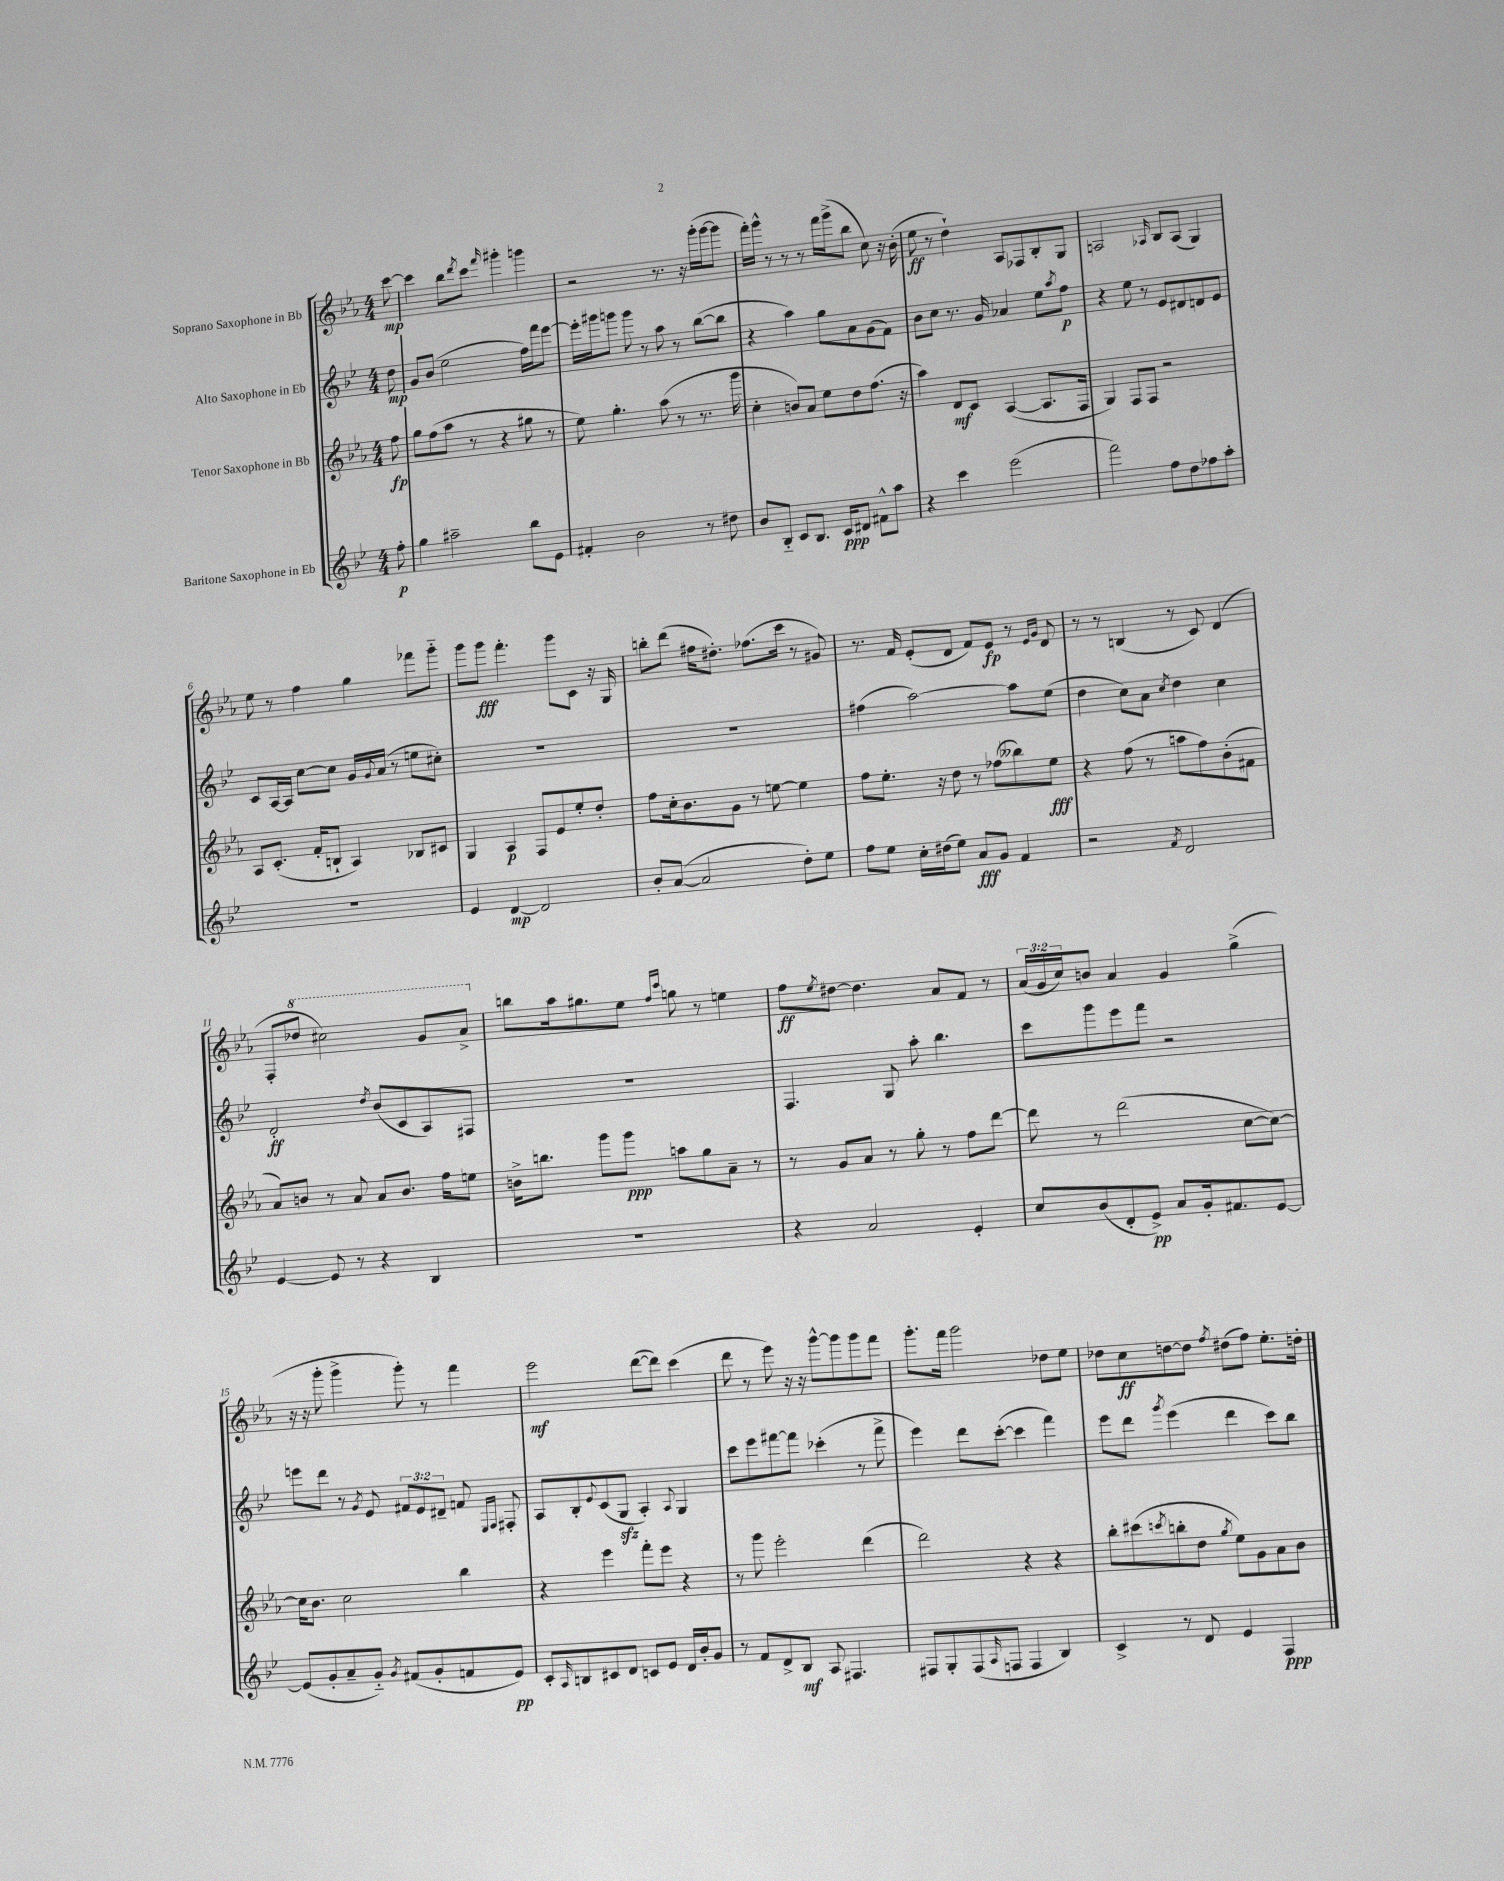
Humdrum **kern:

**kern	**dynam	**kern	**dynam	**kern	**dynam	**kern	**dynam
*part4	*part4	*part3	*part3	*part2	*part2	*part1	*part1
*staff4	*staff4	*staff3	*staff3	*staff2	*staff2	*staff1	*staff1
*I"Baritone Saxophone in Eb	*	*I"Tenor Saxophone in Bb	*	*I"Alto Saxophone in Eb	*	*I"Soprano Saxophone in Bb	*
*clefG2	*	*clefG2	*	*clefG2	*	*clefG2	*
*k[b-e-]	*	*k[b-e-a-]	*	*k[b-e-]	*	*k[b-e-a-]	*
*M4/4	*	*M4/4	*	*M4/4	*	*M4/4	*
=	=	=	=	=	=	=	=
8ff'\	p	8ff\	fp	8dd\	mp	[8ccc\	mp
=1	=1	=1	=1	=1	=1	=1	=1
4gg\	.	8gg\L	.	8g/L	.	4ccc\]	.
.	.	(8ff\	.	(8b-/J	.	.	.
2aa#X~\	.	8aa-\J	.	2ee-\	.	8bb-\L	.
.	.	.	.	.	.	8qddd/	.
.	.	8r	.	.	.	8ccc\J	.
.	.	.	.	.	.	16qqfff/	.
.	.	4r	.	.	.	4ggg#X'\	.
8bb-\L	.	8gg#X\	.	16ff\LL)	.	4gggn\	.
.	.	.	.	16fff\J	.	.	.
8e-\J	.	8r	.	[8eee-\J	.	.	.
=2	=2	=2	=2	=2	=2	=2	=2
4f#X'/	.	8ee-\)	.	16eee-'\LL]	.	2r	.
.	.	.	.	16ggg#X\J	.	.	.
.	.	4.gg'\	.	8gggn\J	.	.	.
2b-\	.	.	.	8ggg\	.	.	.
.	.	.	.	8r	.	.	.
.	.	(8aa-\	.	8aa\	.	8.r	.
.	.	8r	.	8r	.	.	.
.	.	.	.	.	.	16r	.
8r	.	8.r	.	([8bb-\L	.	(16ggg'\LL	.
.	.	.	.	.	.	[16ggg\J	.
8dd#X\	.	.	.	8bb-\J]	.	8ggg\J]	.
.	.	16ggg\	.	.	.	.	.
=3	=3	=3	=3	=3	=3	=3	=3
8b-/L	.	4cc'\	.	4r	.	16fff'\LL)	.
.	.	.	.	.	.	16ggg^^\JJ	.
8B-/J	.	.	.	.	.	8r	.
8c/L	.	8bn/L)	.	4aa\)	.	8r	.
8.B-/J	.	8a-/J	.	.	.	8r	.
.	.	8ee-\L	.	8gg\L	.	16fff\LL	.
16c/KL	ppp	.	.	.	.	(16ggg^\J	.
8d#X/J	.	8dd\	.	8a\	.	8bb-\J	.
8f#X^^\L	.	(8.ff\J	.	(8g\	.	8cc\)	.
8aa\J	.	.	.	8f\J)	.	16r	.
.	.	16r	.	.	.	(16b-'\	.
=4	=4	=4	=4	=4	=4	=4	=4
4r	.	4aa-\)	.	8b-\L	.	8ee-\	ff
.	.	.	.	8cc\J	.	8r	.
4ccc\	.	8d/L	mf	8.r	.	4dd`\)	.
.	.	8c/J	.	.	.	.	.
.	.	.	.	16g/	.	.	.
(2eee-\	.	([4A-/	.	4a-X/	.	8A-/L	.
.	.	.	.	.	.	8F-X/	.
.	.	8.A-/L]	.	8ee-\L	.	8B-'/	.
.	.	.	.	8qaa/	.	.	.
.	.	.	.	8ff\J	p	8G/J	.
.	.	16F/Jk	.	.	.	.	.
=5	=5	=5	=5	=5	=5	=5	=5
2fff\)	.	4G/)	.	4r	.	2An/	.
.	.	8F/L	.	8ee-\	.	.	.
.	.	8F/J	.	8r	.	.	.
.	.	.	.	.	.	16qqA-X/	.
8ff\L	.	2r	.	8e-/L	.	8B-/L	.
8dd\	.	.	.	8d#X/	.	(8A-/J	.
8ff-X\	.	.	.	8dn/	.	4G/)	.
8aa'\J	.	.	.	8e-/J	.	.	.
!!LO:LB:g=z
=6	=6	=6	=6	=6	=6	=6	=6
1r	.	8A-/L	.	8c/L	.	8ee-\	.
.	.	(8.c'/J	.	[16A/L	.	8r	.
.	.	.	.	16A/JJ]	.	.	.
.	.	.	.	[8cc\L	.	4ff\	.
.	.	16f'/KL	.	.	.	.	.
.	.	8Bn`/J	.	8cc\J]	.	.	.
.	.	4A-/)	.	16g/LL	.	4gg\	.
.	.	.	.	8qqg/	.	.	.
.	.	.	.	(16a/JJ	.	.	.
.	.	.	.	8r	.	.	.
.	.	8B-X/L	.	8een\L	.	8fff-X\L	.
.	.	8c#X/J	.	8cc#X'\J)	.	8ggg\J	.
=7	=7	=7	=7	=7	=7	=7	=7
4e-/	.	4G/	.	1r	.	8ggg\L	.
.	.	.	.	.	.	8ggg\J	fff
[4d/	mp	4A-/	p	.	.	4.fff'\	.
2d/]	.	8F/L	.	.	.	.	.
.	.	8e-/	.	.	.	8ggg\L	.
.	.	8ee-'/	.	.	.	8c\J	.
.	.	8dd'/J	.	.	.	16r	.
.	.	.	.	.	.	16G/	.
=8	=8	=8	=8	=8	=8	=8	=8
8b-'/L	.	8ff\L	.	1r	.	8bbn'\L	.
([8a/J	.	16cc'\k	.	.	.	(8ddd\J	.
.	.	8.b-\	.	.	.	.	.
2a/]	.	.	.	.	.	16ff#X\KL	.
.	.	.	.	.	.	8.dd#X'\J)	.
.	.	8g\J	.	.	.	.	.
.	.	8r	.	.	.	(8.ff-X\L	.
.	.	[8een\	.	.	.	.	.
.	.	.	.	.	.	16ccc\Jk	.
8dd'\L)	.	4ee\]	.	.	.	8r	.
8ee-\J	.	.	.	.	.	8g#X/)	.
=9	=9	=9	=9	=9	=9	=9	=9
8ff\L	.	8ff\L	.	(4ff#X\	.	8.r	.
8ee-\J	.	8.ee-'\J	.	.	.	.	.
.	.	.	.	.	.	16f/	.
16cc'\LL	.	.	.	[2aa\)	.	(8e-'/L	.
(16dd#X\J	.	16r	.	.	.	.	.
8ee-\J)	.	8dd\	.	.	.	8d/J	.
8a/L	fff	8r	.	.	.	8f/L)	.
8g/J	.	(8ff-X\L	.	.	.	8e-/J	fp
4f/	.	8bb--X\)	.	8aa\L]	.	8r	.
.	.	.	.	.	.	16qqe-/LL	.
.	.	.	.	.	.	16qqg/JJ	.
.	.	8ee-\J	fff	(8ee-\J	.	8d/	.
=10	=10	=10	=10	=10	=10	=10	=10
2r	.	4r	.	4dd\	.	8r	.
.	.	.	.	.	.	8r	.
.	.	(8ff\	.	8cc\L)	.	(4Bn/	.
.	.	8r	.	8a\J	.	.	.
8qf/	.	.	.	8qcc/	.	.	.
2d/	.	8aan\L	.	4dd\	.	8r	.
.	.	8ff\)	.	.	.	8c/)	.
.	.	(8b-'\	.	4cc\	.	(4d/	.
.	.	8f#X\J	.	.	.	.	.
!!LO:LB:g=z
=11	=11	=11	=11	=11	=11	=11	=11
[4e-/	.	8a-/L)	.	2d'/	ff	8F'/L	.
*	*	*	*	*	*	*8va	*
.	.	8bn/J	.	.	.	8ddd-X/J	.
8e-/]	.	8r	.	.	.	2ccc#X\)	.
8r	.	8a-/	.	.	.	.	.
.	.	.	.	8qdd/	.	.	.
4r	.	8a-/L	.	(8b-/L	.	.	.
.	.	8.b/J	.	8c/	.	.	.
4B-/	.	.	.	8A/)	.	8gg/L	.
.	.	16ff\KL	.	.	.	.	.
.	.	8een\J	.	8F#X/J	.	8aa-^/J	.
=12	=12	=12	=12	=12	=12	=12	=12
*	*	*	*	*	*	*X8va	*
1r	.	16bn^\KL	.	1r	.	8bbn\L	.
.	.	8.bbn\J	.	.	.	.	.
.	.	.	.	.	.	16aa-\k	.
.	.	.	.	.	.	8.gg#X\	.
.	.	8ggg\L	.	.	.	.	.
.	.	8ggg\J	ppp	.	.	8ee-\J	.
.	.	.	.	.	.	16qqff/LL	.
.	.	.	.	.	.	16qqccc/JJ	.
.	.	8aan\L	.	.	.	8ggn\	.
.	.	8gg\	.	.	.	8r	.
.	.	8a-~\J	.	.	.	4een\	.
.	.	8r	.	.	.	.	.
=13	=13	=13	=13	=13	=13	=13	=13
4r	.	8r	.	4.F/	.	8ff\L	ff
.	.	.	.	.	.	8qee-/	.
.	.	8g/L	.	.	.	[8dd#X\J	.
2a/	.	8a-/J	.	.	.	4.dd#\]	.
.	.	8r	.	8G/	.	.	.
.	.	8gg'\	.	8aa'\	.	.	.
.	.	8r	.	4.bb-\	.	8a-/L	.
4e-'/	.	8ff\L	.	.	.	8f/J	.
.	.	[8ddd\J	.	.	.	8r	.
=14	=14	=14	=14	=14	=14	=14	=14
8cc/L	.	8ddd\]	.	8ccc\L	.	(24a-/LL	.
.	.	.	.	.	.	24g/	.
.	.	.	.	.	.	24cc/J)	.
(8b-/	.	8r	.	8ggg\	.	8bn/J	.
8d'/	.	(2ddd\	.	8eee-\	.	4a-/	.
8e-^/J)	pp	.	.	8fff\J	.	.	.
8a/L	.	.	.	2r	.	4g/	.
16g'/k	.	.	.	.	.	.	.
8.f#X/	.	.	.	.	.	.	.
.	.	[8cc\L	.	.	.	(4gg^\	.
[8e-/J	.	8cc\J_)	.	.	.	.	.
!!LO:LB:g=z
=15	=15	=15	=15	=15	=15	=15	=15
(8e-/L]	.	16cc\KL]	.	8eeen\L	.	16r	.
.	.	8.b-\J	.	.	.	16r	.
8g'/	.	.	.	8ddd\J	.	8ggg'\	.
8a~/	.	2cc\	.	8r	.	4ggg^\	.
.	.	.	.	8qg/	.	.	.
8g/J)	.	.	.	8e-/	.	.	.
8qg/	.	.	.	.	.	.	.
(8f#X/L	.	.	.	12f#X/L	.	8ggg'\)	.
.	.	.	.	12e-/	.	.	.
8g'/	.	.	.	.	.	8r	.
.	.	.	.	12d#X~/J	.	.	.
8fn/	.	4bb-\	.	8fn/	.	4fff\	.
.	.	.	.	16qqE-/LL	.	.	.
.	.	.	.	16qqF/JJ	.	.	.
8e-/J)	pp	.	.	8F#X'/	.	.	.
=16	=16	=16	=16	=16	=16	=16	=16
8c'/L	.	4r	.	8A/L	.	2eee-\	mf
16qqA/	.	.	.	.	.	.	.
8Bn/	.	.	.	8B-'/	.	.	.
.	.	.	.	8qqe-/	.	.	.
8c#X/	.	4eee-\	.	(8c/	.	.	.
8d/J	.	.	.	8Gzz/J	.	.	.
8cn/L	.	8fff'\L	.	4A'/)	.	([8ddd\L	.
8e-/J	.	8eee-\J	.	.	.	8ddd\J])	.
.	.	.	.	8qqA/	.	.	.
16d/LL	.	4r	.	4G/	.	(4ccc\	.
16b-'/J	.	.	.	.	.	.	.
8g/J	.	.	.	.	.	.	.
=17	=17	=17	=17	=17	=17	=17	=17
8r	.	8r	.	8ccc\L	.	8ddd\	.
8f/L	.	8ggg\	.	8eee-\	.	8r	.
8d^/	.	2eee-'\	.	[8fff#X\	.	8eee-\)	.
8B-/J	mf	.	.	8fff#\J]	.	16r	.
.	.	.	.	.	.	16r	.
8A/	.	.	.	(4ccc-X'\	.	[8ggg^^\L	.
4.F#X/	.	.	.	.	.	8ggg\]	.
.	.	(4ddd\	.	8r	.	8ggg\	.
.	.	.	.	8fff#^\	.	8fff\J	.
=18	=18	=18	=18	=18	=18	=18	=18
8F#X/L	.	2ddd\)	.	4eee-\)	.	8.ggg'\L	.
8G'/	.	.	.	.	.	.	.
.	.	.	.	.	.	16fff\Jk	.
(8F#/	.	.	.	8ddd\L	.	2ggg\	.
16qqA/	.	.	.	.	.	.	.
8Fn/J	.	.	.	([8ccc'\J	.	.	.
4F/	.	4r	.	4ccc\]	.	.	.
4B-/)	.	4r	.	4fff\)	.	8dd-X\L	.
.	.	.	.	.	.	8ee-\J	.
=19	=19	=19	=19	=19	=19	=19	=19
4c^/	.	8bb-'\L	.	8eee-\L	.	8dd-X\L	.
.	.	(8ccc#X\	.	8ddd\J	.	8cc\	ff
.	.	8qcccn/	.	8qggg/	.	.	.
8r	.	8bbn'\	.	(4eee-\	.	[8ddn\	.
8d/	.	8dd\J	.	.	.	8dd\J]	.
.	.	8qgg/	.	.	.	8qff/	.
4e-/	.	8ee-\L)	.	4ddd\	.	(8dd#X\L	.
.	.	8g\	.	.	.	8ff\J)	.
4F/	ppp	8a-\	.	8ccc\L)	.	8.ee-'\L	.
.	.	8b-\J	.	8bb-\J	.	.	.
.	.	.	.	.	.	16ddn'\Jk	.
==	==	==	==	==	==	==	==
*-	*-	*-	*-	*-	*-	*-	*-
